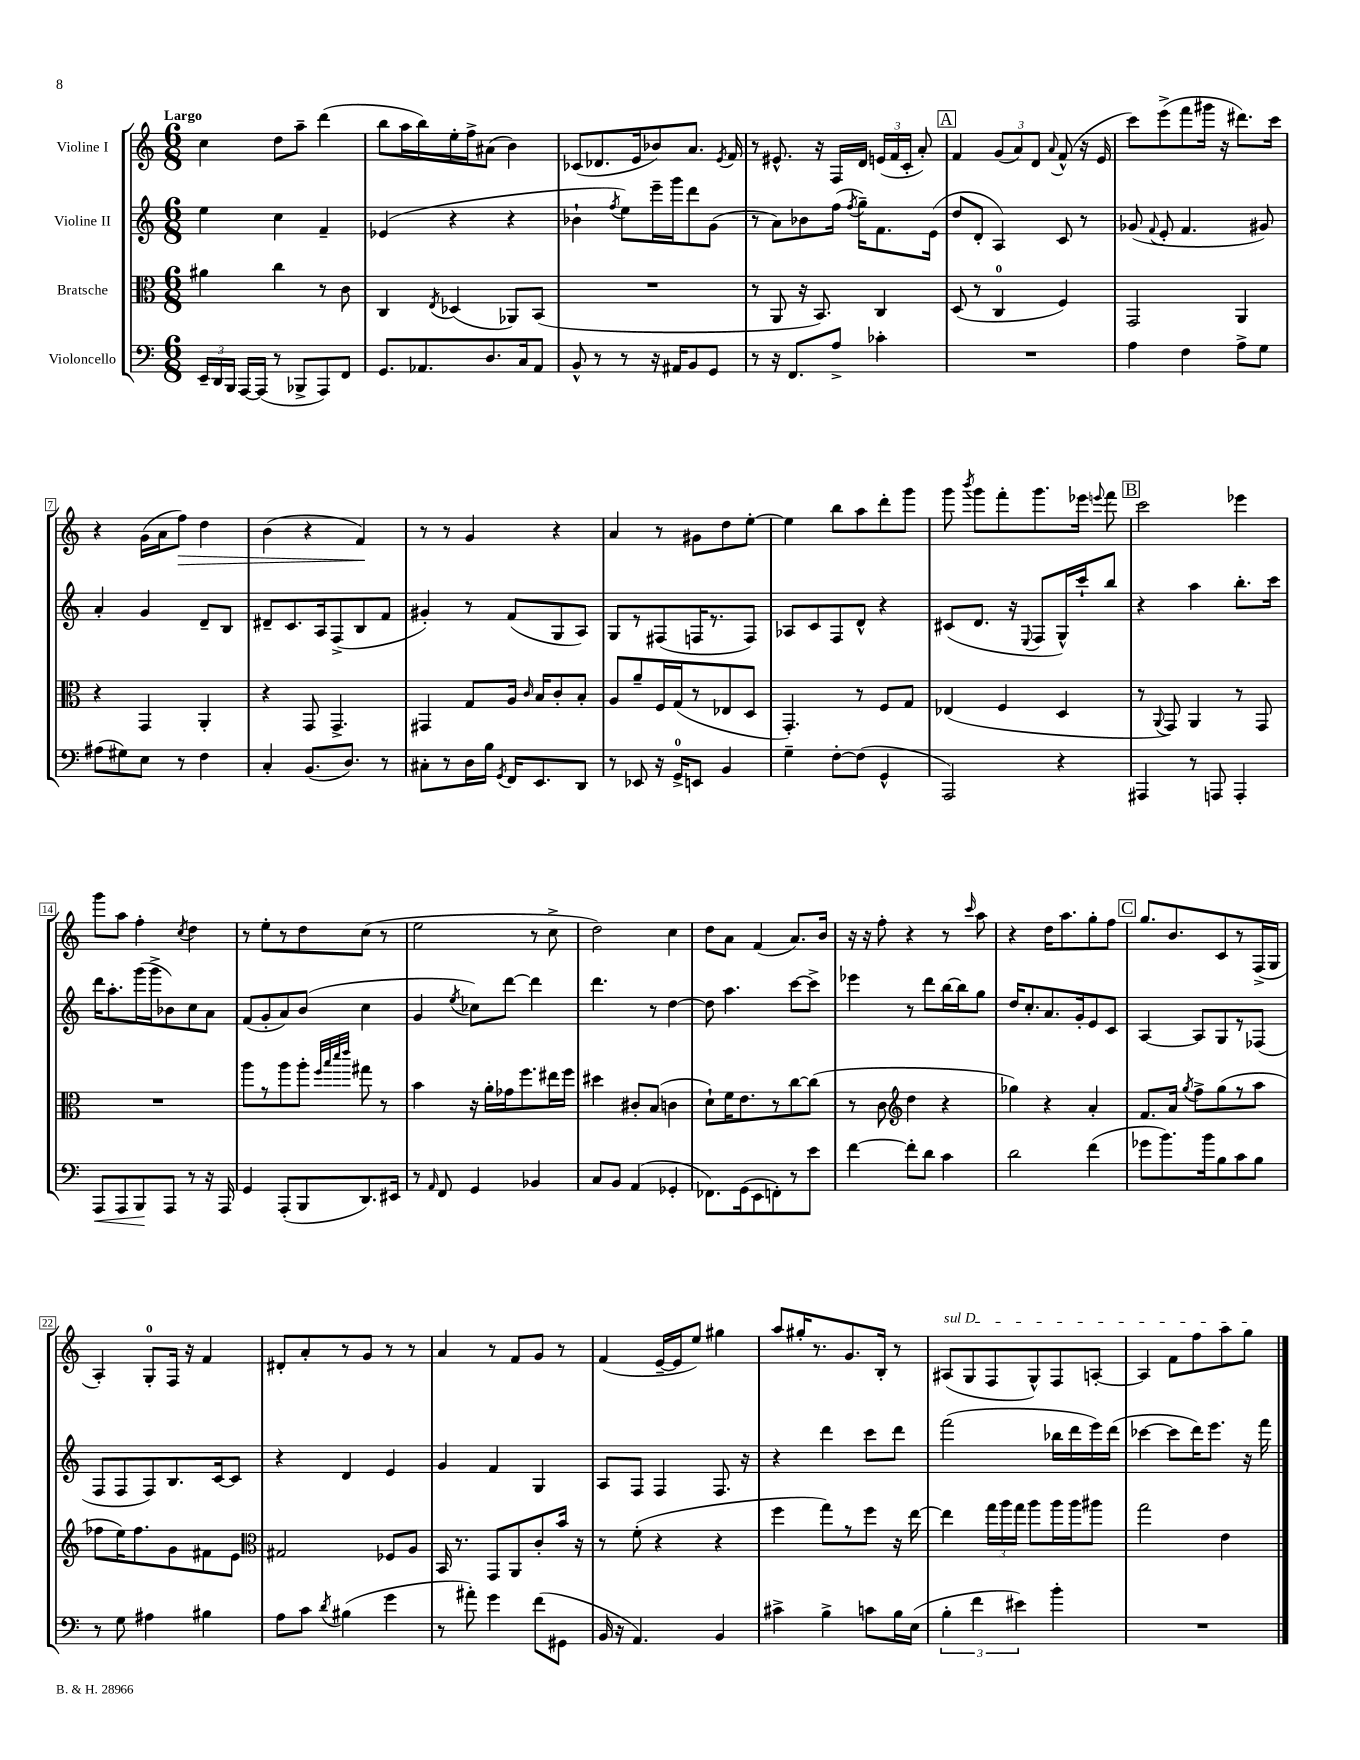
<<
\new StaffGroup <<
\new Staff = "s0" \with { instrumentName = "Violine I" } {
    \clef treble \key c \major \numericTimeSignature \time 6/8 \tempo "Largo"
    \autoBeamOff c''4 d''8[ a''8]-- d'''4( |
    b''8[ a''16 b''16) e''16-. f''16-> ais'8]( b'4) |
    ces'8[( des'8. e'16 bes'8) a'8.] \acciaccatura { e'8 } f'16 |
    r8 eis'8.-^ r16 f16[ d'16] \tuplet 3/2 { e'16[( f'16 c'16]-. } a'8-.) |
    \mark \markup { \box "A" } f'4 \tuplet 3/2 { g'8[( a'8) d'8] } \appoggiatura { a'8 } f'8-^( r16 e'16 |
    c'''8[) e'''8->( f'''8 gis'''16] r16 dis'''8.[) c'''16] |
    r4 g'16[( a'16 f''8]\>) d''4 |
    b'4( r4 f'4\!) |
    r8 r8 g'4 r4 |
    a'4 r8 gis'8[ d''8 e''8]~-. |
    e''4 b''8[ a''8 d'''8-. g'''8] |
    g'''8 \acciaccatura { b'''8 } g'''8[ f'''8-. g'''8. ees'''16] \appoggiatura { e'''8 } f'''8 |
    \mark \markup { \box "B" } c'''2 ees'''4 |
    g'''8[ a''8] f''4-. \acciaccatura { c''8 } d''4 |
    r8 e''8[-. r8 d''8 c''8]( r8 |
    e''2 r8 c''8-> |
    d''2) c''4 |
    d''8[ a'8] f'4( a'8.[) b'16] |
    r16 r16 f''8-. r4 r8 \grace { c'''16 } a''8 |
    r4 d''16[ a''8. g''8-. f''8] |
    \mark \markup { \box "C" } g''8.[ b'8. c'8 r8 f16->( g16] |
    a4-.) g8[-0-. f16] r16 f'4 |
    dis'8[-. a'8-. r8 g'8] r8 r8 |
    a'4 r8 f'8[ g'8] r8 |
    f'4( e'16[~-- e'16 e''8]) gis''4 |
    a''8[ gis''16-. r8. g'8. b16]-. r8 |
    \once \override TextSpanner.bound-details.left.text = \markup { \italic "sul D" } ais8[\startTextSpan( g8 f8 g8-^) f8 a8]~-. |
    a4 f'8[ f''8 a''8 g''8]\stopTextSpan \bar "|." |
}
\new Staff = "s1" \with { instrumentName = "Violine II" } {
    \clef treble \key c \major \numericTimeSignature \time 6/8
    \autoBeamOff e''4 c''4 f'4-- |
    ees'4( r4 r4 |
    bes'4-! \acciaccatura { f''8 } e''8[) e'''16-- g'''16 d'''8 g'8]( |
    r8 a'8[) bes'8 f''16]( \acciaccatura { f''8 } g''16[--) f'8. e'16]( |
    \mark \markup { \box "A" } d''8[ d'8]-. a4) c'8 r8 |
    ges'8( \appoggiatura { f'8 } e'8-. f'4. gis'8) |
    a'4-. g'4 d'8[-- b8] |
    dis'8[-- c'8. a16 f8->( b8 f'8] |
    gis'4-.) r8 f'8[( g8 a8]) |
    g8[ r8 fis8( f16 r8. f8]) |
    aes8[ c'8 f8 d'8]-^ r4 |
    cis'8[( d'8.] r16 \appoggiatura { e8 } f8[ g16-^) c'''16-! b''8] |
    \mark \markup { \box "B" } r4 a''4 b''8.[-. c'''16] |
    d'''16[ a''8.-. g'''16( g'''16-> bes'8) c''8 a'8] |
    f'8[( g'8-. a'8) b'8]( c''4 |
    g'4 \acciaccatura { e''8 } ces''8[) d'''8]~ d'''4 |
    d'''4. r8 d''4~ |
    d''8 a''4. c'''8[~ c'''8]-> |
    ees'''4 r8 d'''8[ b''16~ b''16 g''8] |
    d''16[ c''8.-. a'8. g'16-. e'8 c'8] |
    \mark \markup { \box "C" } a4~ a8[ g8 r8 fes8]( |
    f8[ f8 f8) b8. c'16~ c'8] |
    r4 d'4 e'4 |
    g'4 f'4 g4 |
    a8[ f8] f4 f8. r16 |
    r4 d'''4 c'''8[ d'''8] |
    f'''2( bes''16[ d'''16 e'''16) d'''16]( |
    ces'''4~ ces'''8[ d'''16) e'''8.] r16 f'''16 \bar "|." |
}
\new Staff = "s2" \with { instrumentName = "Bratsche" } {
    \clef alto \key c \major \numericTimeSignature \time 6/8
    \autoBeamOff ais'4 c''4 r8 c'8 |
    c4 \acciaccatura { e8 } des4( aes,8[) b,8]( |
    R2. |
    r8 a,8 r16 b,8.) c4 |
    \mark \markup { \box "A" } d8( r8 c4-0 f4) |
    g,2 a,4 |
    r4 g,4 a,4-. |
    r4 g,8 g,4.-> |
    gis,4 g8[ a16] \grace { c'16 } b16[ c'8-. b8]-. |
    a8[ a'8-- f16 g16( r8 ees8 d8] |
    g,4.-.) r8 f8[ g8] |
    ees4( f4 d4 |
    \mark \markup { \box "B" } r8 \appoggiatura { a,8 } g,8) a,4 r8 g,8 |
    R2. |
    a''8[ r8 a''8 a''8]-. \grace { f''32[ b''32 d'''32 e'''32] } gis''8 r8 |
    b'4 r16 a'16[-. ges'16 f''8. eis''16 f''16] |
    dis''4 cis'8[-. b8]( c'4 |
    d'8[-!) f'16 e'8. r8 c''8~ c''8]( |
    r8 c'8 \clef treble d''4 r4 |
    ges''4) r4 a'4-. |
    \mark \markup { \box "C" } f'8.[ a'16] \acciaccatura { g''8 } f''8[-> g''8( r8 a''8] |
    fes''8[ e''16) fes''8. g'8 fis'8 e'8] |
    \clef alto gis2 fes8[ a8] |
    b,16 r8. g,8[ a,8 c'8-. b'16] r16 |
    r8 f'8-.( r4 r4 |
    f''4 g''8[) r8 f''8] r16 e''16~ |
    e''4 \tuplet 3/2 { g''16[ a''16 g''16] } a''8[ a''16 a''16 ais''8] |
    g''2 e'4 \bar "|." |
}
\new Staff = "s3" \with { instrumentName = "Violoncello" } {
    \clef bass \key c \major \numericTimeSignature \time 6/8
    \autoBeamOff \tuplet 3/2 { e,16[-- d,16 b,,16] } a,,16[~ a,,16]( r8 bes,,8[-> a,,8) f,8] |
    g,8.[ aes,8. d8. c16 aes,8] |
    b,8-^ r8 r8 r16 ais,16[ b,8 g,8] |
    r8 r16 f,8.[ a8]-> ces'4-. |
    \mark \markup { \box "A" } R2. |
    a4 f4 a8[-> g8] |
    ais8[( gis8) e8] r8 f4 |
    c4-. b,8.[( d8.]) r8 |
    cis8[-. r8 d16 b16] \acciaccatura { g,8 } f,16[ e,8. d,8] |
    r8 ees,8 r16 g,16[-0-> e,8] b,4 |
    g4-- f8[~-. f8]( g,4-^ |
    a,,2) r4 |
    \mark \markup { \box "B" } ais,,4 r8 a,,8 a,,4-. |
    a,,8[\< a,,8 b,,8\! a,,8] r8 r16 a,,16 |
    g,4 a,,8[-.( b,,8 d,8.) eis,16] |
    r8 \grace { a,16 } f,8 g,4 bes,4 |
    c8[ b,8] a,4( ges,4-. |
    fes,8.[) g,16( e,8 f,8-.) r8 e'8] |
    f'4~ f'8[-. d'8] c'4 |
    d'2 f'4( |
    \mark \markup { \box "C" } ges'8[ b'8.) b'16 b8 c'8 b8] |
    r8 g8 ais4 bis4 |
    a8[ c'8] \acciaccatura { d'8 } bis4( g'4 |
    r8 ais'8-.) g'4 f'8[( gis,8] |
    b,16 r16 a,4.) b,4 |
    cis'4-> b4-> c'8[ b16 e16]( |
    \tuplet 3/2 { b4-. f'4 eis'4) } b'4-. |
    R2. \bar "|." |
}
>>
>>
\layout { \context { \Score \override BarNumber.stencil = #(make-stencil-boxer 0.1 0.3 ly:text-interface::print) } }
